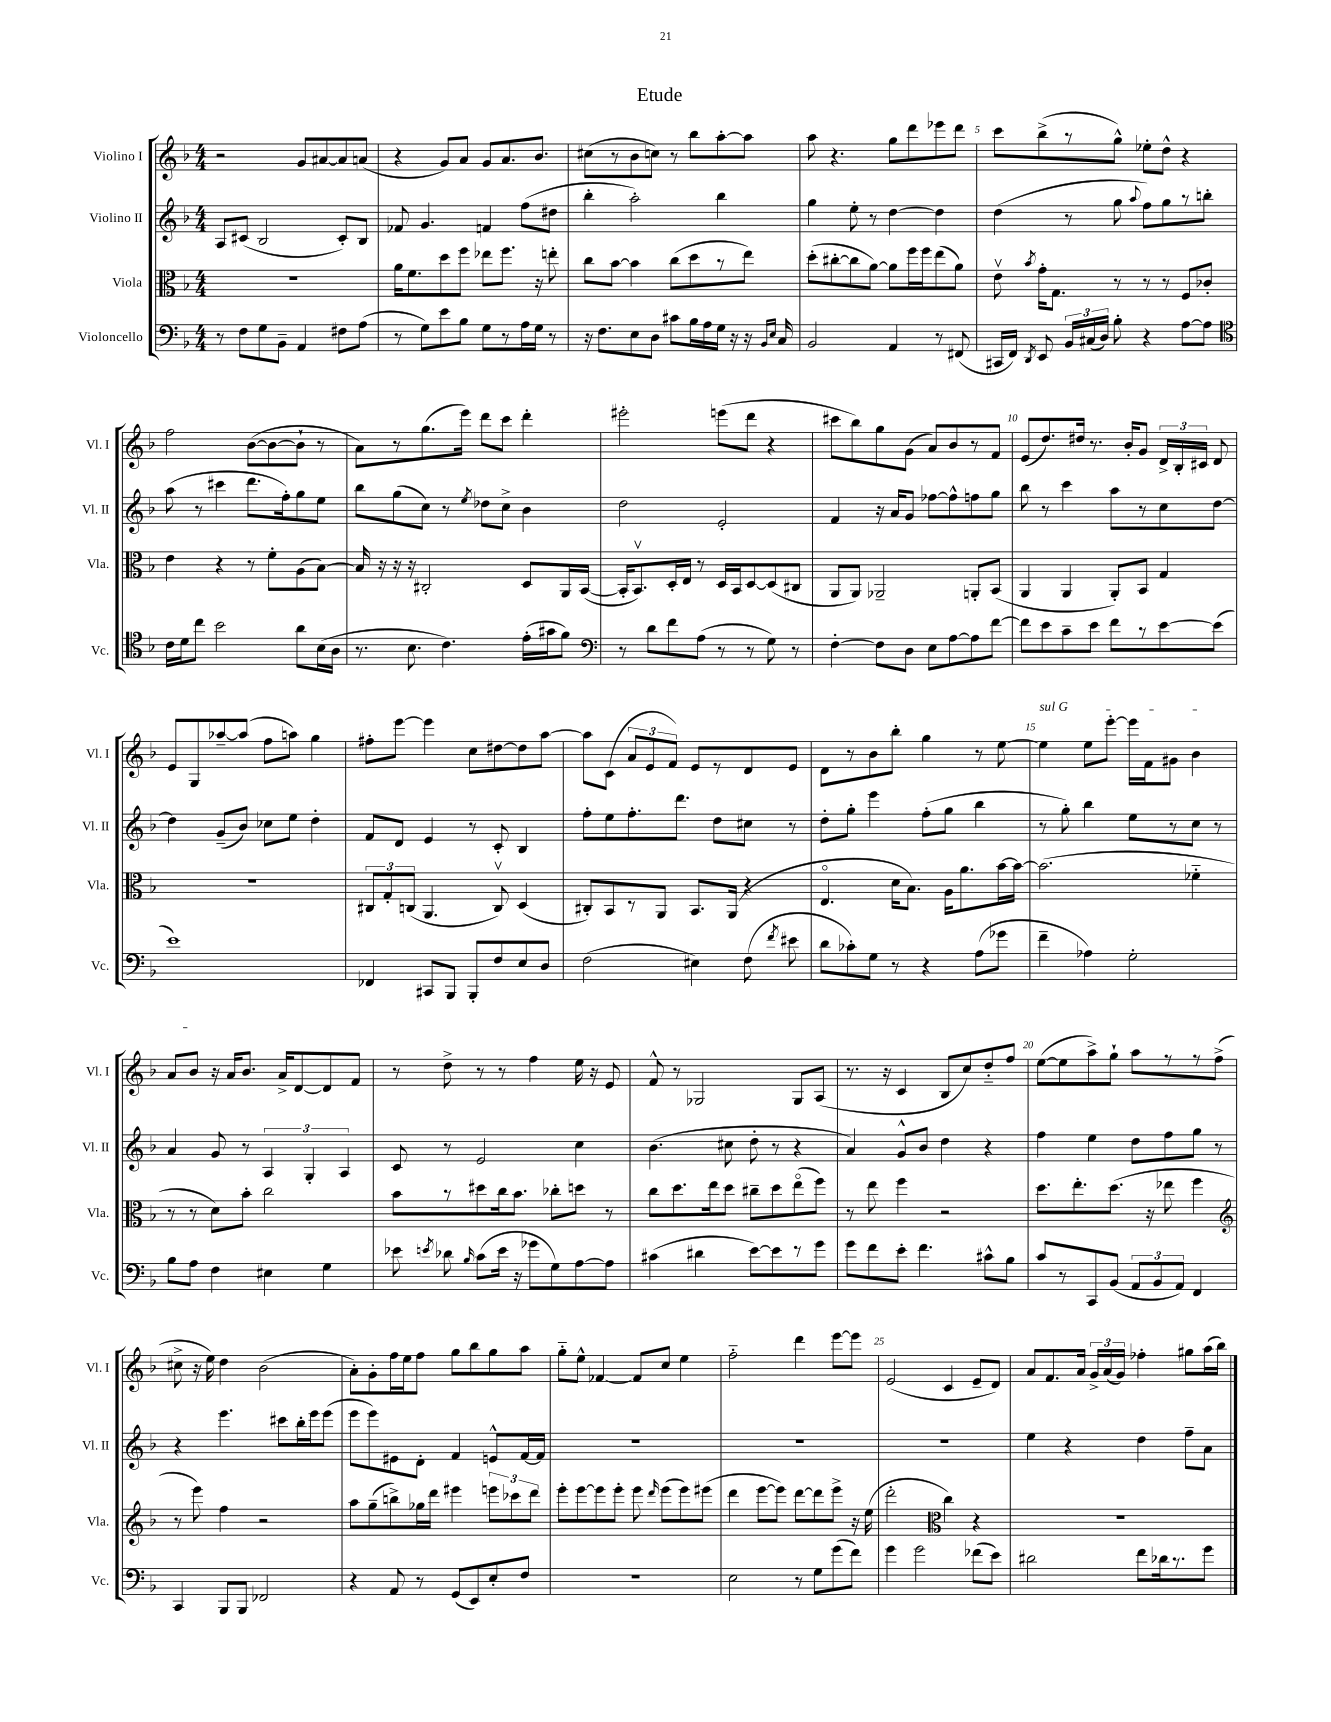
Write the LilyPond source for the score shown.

\header { title = "Etude" }
<<
\new StaffGroup <<
\new Staff = "s0" \with { instrumentName = "Violino I" shortInstrumentName = "Vl. I" } {
    \clef treble \key f \major \numericTimeSignature \time 4/4
    \autoBeamOff r2 g'8[ ais'8~ ais'8 a'8]( |
    r4 g'8[) a'8] g'8[ a'8. bes'8.] |
    cis''8[( r8 bes'8 c''8]) r8 bes''8[ a''8~-. a''8] |
    a''8 r4. g''8[ d'''8 ees'''8 d'''8] |
    c'''8[ bes''8->( r8 g''8]-^) ees''8[-. d''8]-^ r4 |
    f''2 bes'8[~( bes'8~ bes'8]-! r8 |
    a'8[) r8 g''8.( e'''16]) d'''8[ c'''8] d'''4-. |
    eis'''2-. e'''8[( d'''8] r4 |
    cis'''8[ bes''8) g''8 g'8]( a'8[) bes'8 r8 f'8] |
    e'8[( d''8.) dis''16] r8. bes'16[-. g'8] \tuplet 3/2 { d'16[-> bes16-. cis'16] } d'8 |
    e'8[ g8 aes''8~-- aes''8]( f''8[ a''8]) g''4 |
    fis''8[-. e'''8]~ e'''4 c''8[ dis''8~ dis''8 a''8]~ |
    a''8[ c'8]( \tuplet 3/2 { a'8[ e'8 f'8]) } e'8[ r8 d'8 e'8] |
    d'8[ r8 bes'8 bes''8]-. g''4 r8 e''8~ |
    \once \override TextSpanner.bound-details.left.text = \markup { \italic "sul G" } e''4\startTextSpan e''8[ e'''8]~-. e'''16[ f'16 gis'8] bes'4 |
    a'8[ bes'8]\stopTextSpan r16 a'16[ bes'8.] a'16[-> d'8~ d'8 f'8] |
    r8 d''8-> r8 r8 f''4 e''16 r16 e'8 |
    f'8-^ r8 ges2 ges8[ a8]( |
    r8. r16 c'4 bes8[ c''8) d''8-_ f''8] |
    e''8[~( e''8 a''8->) g''8]-! a''8[ r8 r8 f''8]->( |
    cis''8-> r16 e''16) d''4 bes'2( |
    a'8[-.) g'8-. f''16 e''16 f''8] g''8[ bes''8 g''8 a''8] |
    g''8[-_ e''8]-^ fes'4~ fes'8[ c''8] e''4 |
    f''2-_ d'''4 e'''8[~ e'''8] |
    e'2( c'4 e'8[-- d'8]) |
    a'8[ f'8. a'16] \tuplet 3/2 { g'16[-> a'16( g'16]) } fes''4-. gis''8[ a''16( bes''16]) \bar "|." |
}
\new Staff = "s1" \with { instrumentName = "Violino II" shortInstrumentName = "Vl. II" } {
    \clef treble \key f \major \numericTimeSignature \time 4/4
    \autoBeamOff a8[ cis'8]( bes2 cis'8[-.) bes8] |
    fes'8 g'4. f'4 f''8[( dis''8] |
    bes''4-. a''2-.) bes''4 |
    g''4 e''8-. r8 d''4~ d''4 |
    d''4( r8 g''8 \appoggiatura { a''8 } f''8[) g''8 r8 b''8]-. |
    a''8( r8 cis'''4 d'''8.[ f''16-.) g''8 e''8] |
    bes''8[ g''8( c''8]) r8 \acciaccatura { e''8 } des''8[ c''8]-> bes'4 |
    d''2 e'2-. |
    f'4 r16 a'16[ g'8] fes''8[~ fes''8-^ f''8 g''8] |
    bes''8 r8 c'''4 a''8[ r8 c''8 d''8]~ |
    d''4 g'8[--( bes'8]) ces''8[ e''8] d''4-. |
    f'8[ d'8] e'4 r8 c'8-. bes4 |
    f''8[-. e''8 f''8.-. d'''8.] d''8[ cis''8] r8 |
    d''8[-. g''8]-. e'''4 f''8[-.( g''8] bes''4 |
    r8 g''8-.) bes''4 e''8[ r8 c''8] r8 |
    a'4 g'8 r8 \tuplet 3/2 { a4 g4-. a4 } |
    c'8 r8 e'2 c''4 |
    bes'4.( cis''8 d''8-. r8 r4 |
    a'4) g'8[-^ bes'8] d''4 r4 |
    f''4 e''4 d''8[ f''8 g''8] r8 |
    r4 e'''4. cis'''8[ bes''16-. e'''16 e'''8]( |
    e'''8[ e'''8) eis'8 d'8]-. f'4 e'8[-^ f'16~ f'16] |
    R1 |
    R1 |
    R1 |
    e''4 r4 d''4 f''8[-- a'8] \bar "|." |
}
\new Staff = "s2" \with { instrumentName = "Viola" shortInstrumentName = "Vla." } {
    \clef alto \key f \major \numericTimeSignature \time 4/4
    \autoBeamOff R1 |
    a'16[ f'8. d''8 f''8] ees''8[ f''8.] r16 e''8-. |
    c''8[ bes'8]~ bes'4 c''8[( d''8 r8 e''8]) |
    d''8[-.( cis''8~-. cis''8 a'8]~) a'8[ f''16 f''16 e''8( a'8]) |
    e'8\upbow \acciaccatura { bes'8 } g'16[-. g8.] r8 r8 r8 f8[ ces'8]-. |
    e'4 r4 r8 f'8[-. a8( bes8]~) |
    bes16 r16 r16 r16 cis2-. d8[ a,16 bes,16]~( |
    bes,16[-. bes,8.\upbow) d16-. e16] r8 d16[ bes,16 d8~ d8( cis8] |
    a,8[ a,8]) aes,2-- a,8[-. bes,8]( |
    a,4 a,4 a,8[-.) bes,8] g4 |
    R1 |
    \tuplet 3/2 { cis8[ g8-. c8]( } a,4. c8\upbow) d4( |
    cis8[-.) bes,8 r8 a,8] bes,8.[ a,16]( r4 |
    e4.\flageolet d'16[ bes8.]) a16[ a'8. bes'16~ bes'16]~ |
    bes'2.( fes'4-_ |
    r8 r8 d'8[) bes'8]-. c''2 |
    bes'8[ r8 dis''8 c''16 bes'8.] ces''8[-. d''8] r8 |
    c''8[ d''8. e''16 d''8] cis''8[-- d''8 e''8\flageolet( f''8]) |
    r8 e''8 f''4 r2 |
    d''8.[ e''8.-. d''8.]( r16 ees''8 f''4 |
    \clef treble r8 e'''8) f''4 r2 |
    a''8[ g''8--( b''8->) ges''16 d'''16] eis'''4 \tuplet 3/2 { e'''8[ ces'''8 d'''8] } |
    e'''8[-. e'''8~ e'''8 e'''8]-. e'''8 \grace { d'''16 } e'''8[( e'''8) eis'''8]( |
    d'''4 e'''8[~ e'''8]) d'''8[~ d'''8 e'''8]-> r16 e''16( |
    d'''2-. \clef alto c''4) r4 |
    R1 \bar "|." |
}
\new Staff = "s3" \with { instrumentName = "Violoncello" shortInstrumentName = "Vc." } {
    \clef bass \key f \major \numericTimeSignature \time 4/4
    \autoBeamOff r8 f8[ g8 bes,8]-- a,4 fis8[ a8]( |
    r8 g8[) e'8 bes8] g8[ r8 a16 g16] r8 |
    r16 f8.[ e8 d8] cis'8[ bes16 a16 g16] r16 r16 \grace { bes,16[ e16] } c16 |
    bes,2 a,4 r8 fis,8( |
    cis,16[ f,16]) \acciaccatura { d,8 } e,8 \tuplet 3/2 { bes,16[ cis16( d16]) } bes8-. r4 a8[~ a8] |
    \clef tenor c'16[ d'16 c''8] bes'2 a'8[ bes16( a16] |
    r8. bes8. c'4.) e'16[-.( gis'16 f'8]) |
    \clef bass r8 d'8[ f'8 a8]( r8 r8 g8) r8 |
    f4~-. f8[ d8] e8[ a8~ a8 f'8]~ |
    f'8[ e'8 c'8-- e'8] f'8[ r8 e'8~ e'8]( |
    e'1) |
    fes,4 cis,8[ bes,,8] bes,,8[-. f8 e8 d8] |
    f2( eis4) f8( \acciaccatura { f'8 } eis'8 |
    d'8[ ces'8-.) g8] r8 r4 a8[( ges'8] |
    f'4-- aes4) g2-. |
    bes8[ a8] f4 eis4 g4 |
    ees'8 \acciaccatura { e'8 } des'8 \grace { bes16 } c'8[( e'16] r16 ges'8[ g8) a8~ a8] |
    cis'4( dis'4 e'8[~) e'8 r8 g'8] |
    g'8[ f'8 e'8]-. f'4. cis'8[-^ bes8] |
    c'8[ r8 c,8 bes,8]( \tuplet 3/2 { a,8[ bes,8 a,8]) } f,4 |
    c,4 bes,,8[ bes,,8] fes,2 |
    r4 a,8 r8 g,8[( e,8) e8-. f8] |
    R1 |
    e2 r8 g8[ g'8( f'8]) |
    g'4 g'2 fes'8[( e'8]) |
    dis'2 f'8[ des'16 r8. g'8] \bar "|." |
}
>>
>>
\layout { \context { \Score \override BarNumber.break-visibility = ##(#f #t #t) barNumberVisibility = #(every-nth-bar-number-visible 5) } }
